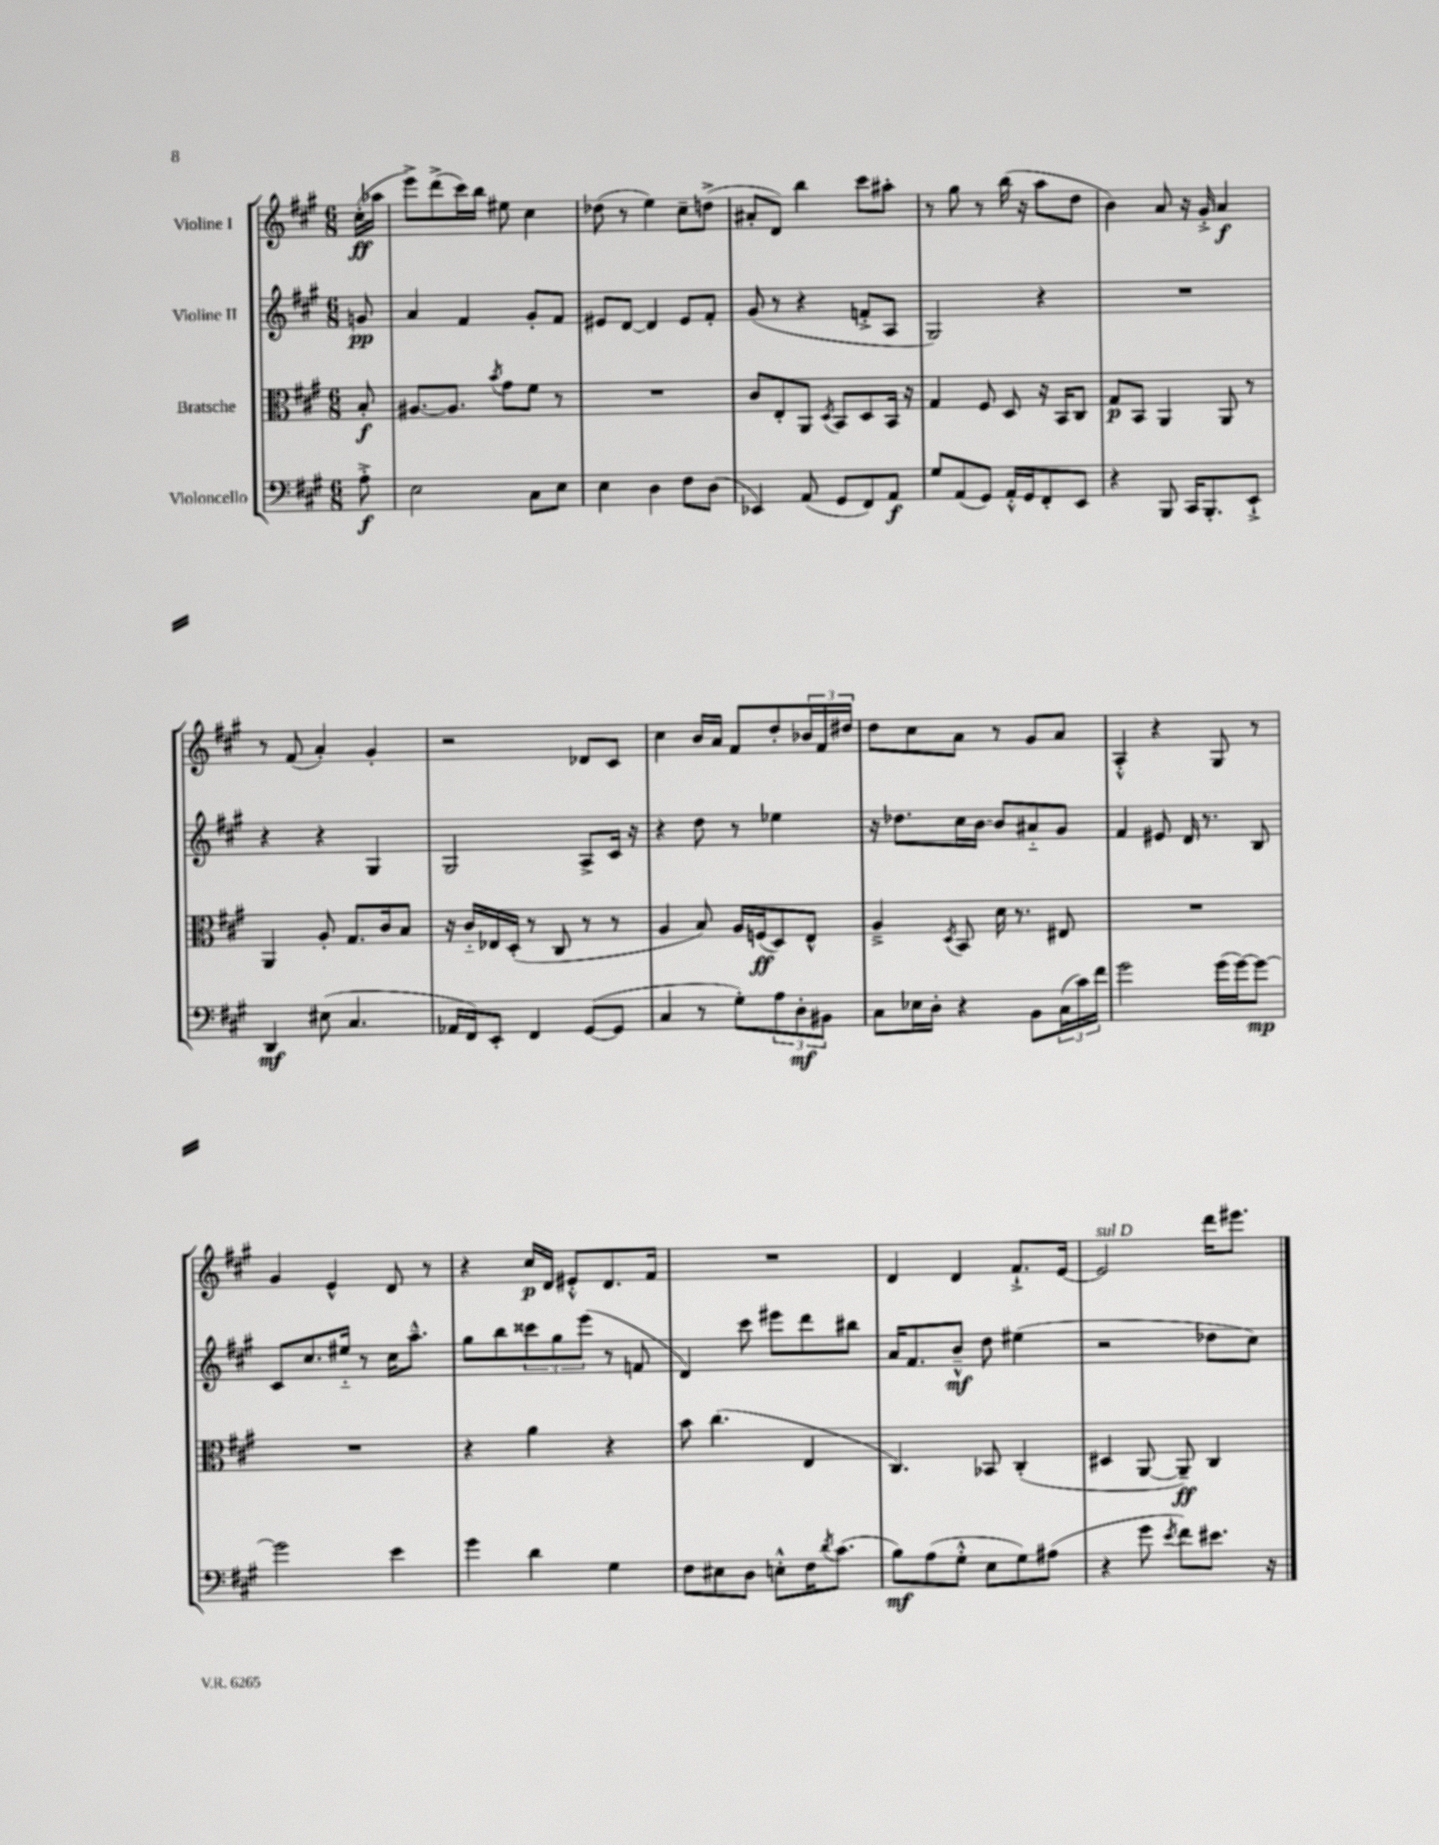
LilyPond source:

<<
\new StaffGroup <<
\new Staff = "s0" \with { instrumentName = "Violine I" } {
    \clef treble \key a \major \numericTimeSignature \time 6/8 \partial 8
    cis''16-.\ff( aes''16 |
    e'''8->) d'''8->( cis'''16) b''16 eis''8 cis''4 |
    des''8( r8 e''4) cis''8-- d''8->( |
    ais'8-. d'8) b''4 cis'''8 ais''8-. |
    r8 gis''8 r8 b''16( r16 a''8 d''8 |
    b'4) a'8 r16 gis'16-.-> a'4\f |
    r8 fis'8( a'4-.) gis'4-. |
    r2 des'8 cis'8 |
    cis''4 b'16 a'16 fis'8 d''8-. \tuplet 3/2 { bes'16 fis'16 dis''16 } |
    d''8 cis''8 a'8 r8 gis'8 a'8 |
    a4-.-^ r4 gis8 r8 |
    gis'4 e'4-^ d'8 r8 |
    r4 cis''16\p d'16 eis'8-.-^ d'8. fis'16 |
    R2. |
    d'4 d'4 fis'8.-!-> e'16~ |
    e'2^\markup { \italic "sul D" } d'''16 eis'''8. \bar "|." |
}
\new Staff = "s1" \with { instrumentName = "Violine II" } {
    \clef treble \key a \major \numericTimeSignature \time 6/8 \partial 8
    g'8\pp |
    a'4 fis'4 gis'8-. fis'8 |
    eis'8 d'8~ d'4 eis'8 fis'8-. |
    gis'8( r8 r4 f'8-.-> a8 |
    gis2) r4 |
    R2. |
    r4 r4 gis4 |
    gis2 a8-> cis'16 r16 |
    r4 d''8 r8 ees''4 |
    r16 des''8. cis''16 b'16~ b'8 ais'8-_ gis'8 |
    fis'4 eis'8 d'16 r8. b8 |
    cis'8 cis''8. eis''16-_ r8 cis''16 a''8.---^ |
    gis''8 b''8 \tuplet 3/2 { cisis'''8 gis''8 e'''8( } r8 f'8 |
    d'4) cis'''8 eis'''8 d'''8 bis''8 |
    a'16 fis'8. b'8---^\mf d''8 eis''4( |
    r2 des''8 cis''8) \bar "|." |
}
\new Staff = "s2" \with { instrumentName = "Bratsche" } {
    \clef alto \key a \major \numericTimeSignature \time 6/8 \partial 8
    b8-.\f |
    ais8.~ ais8. \acciaccatura { b'8 } gis'8 fis'8 r8 |
    R2. |
    cis'8 e8-. a,8 \acciaccatura { d8 } b,8 d8 b,16 r16 |
    gis4 fis8 d8 r16 b,16 cis8 |
    gis8\p b,8 a,4 a,8 r8 |
    a,4 a8-. gis8. cis'16 b8 |
    r16 cis'16-_ ees16 d16-.( r8 cis8 r8 r8 |
    a4 b8) a16 f16\ff( d8) e8-^ |
    a4---> \acciaccatura { d8 } b,8 d'16 r8. eis8 |
    R2. |
    R2. |
    r4 a'4 r4 |
    b'8 cis''4.( e4 |
    cis4.) bes,8 cis4-.( |
    dis4 a,8~ a,8--\ff) cis4 \bar "|." |
}
\new Staff = "s3" \with { instrumentName = "Violoncello" } {
    \clef bass \key a \major \numericTimeSignature \time 6/8 \partial 8
    a8-.->\f |
    e2 cis8 e8 |
    e4 d4 fis8 d8( |
    ees,4) a,8( gis,8 fis,8) a,8\f |
    gis8 a,8( gis,8) a,16-.-^ gis,16 fis,8-. e,8 |
    r4 b,,8 cis,16 b,,8.-. e,8-!-> |
    d,4\mf eis8( cis4. |
    aes,16 fis,16) e,8-. fis,4 gis,8~( gis,8 |
    cis4 r8 gis8-.) \tuplet 3/2 { a8 d8-.\mf bis,8 } |
    cis8 ees16 d16-. r4 b,8 \tuplet 3/2 { cis16( cis'16) fis'16 } |
    gis'2 gis'16( gis'16~) gis'8~\mp |
    gis'2 e'4 |
    gis'4 d'4 gis4 |
    fis8 eis8 d8 e8-.-^ fis16 \acciaccatura { d'8 } cis'8.( |
    b8\mf) a8( gis8-.-^ e8 gis8) ais8( |
    r4 gis'8 \acciaccatura { e'8 } fis'8) eis'8. r16 \bar "|." |
}
>>
>>
\layout { \context { \Score \remove "Bar_number_engraver" } }
